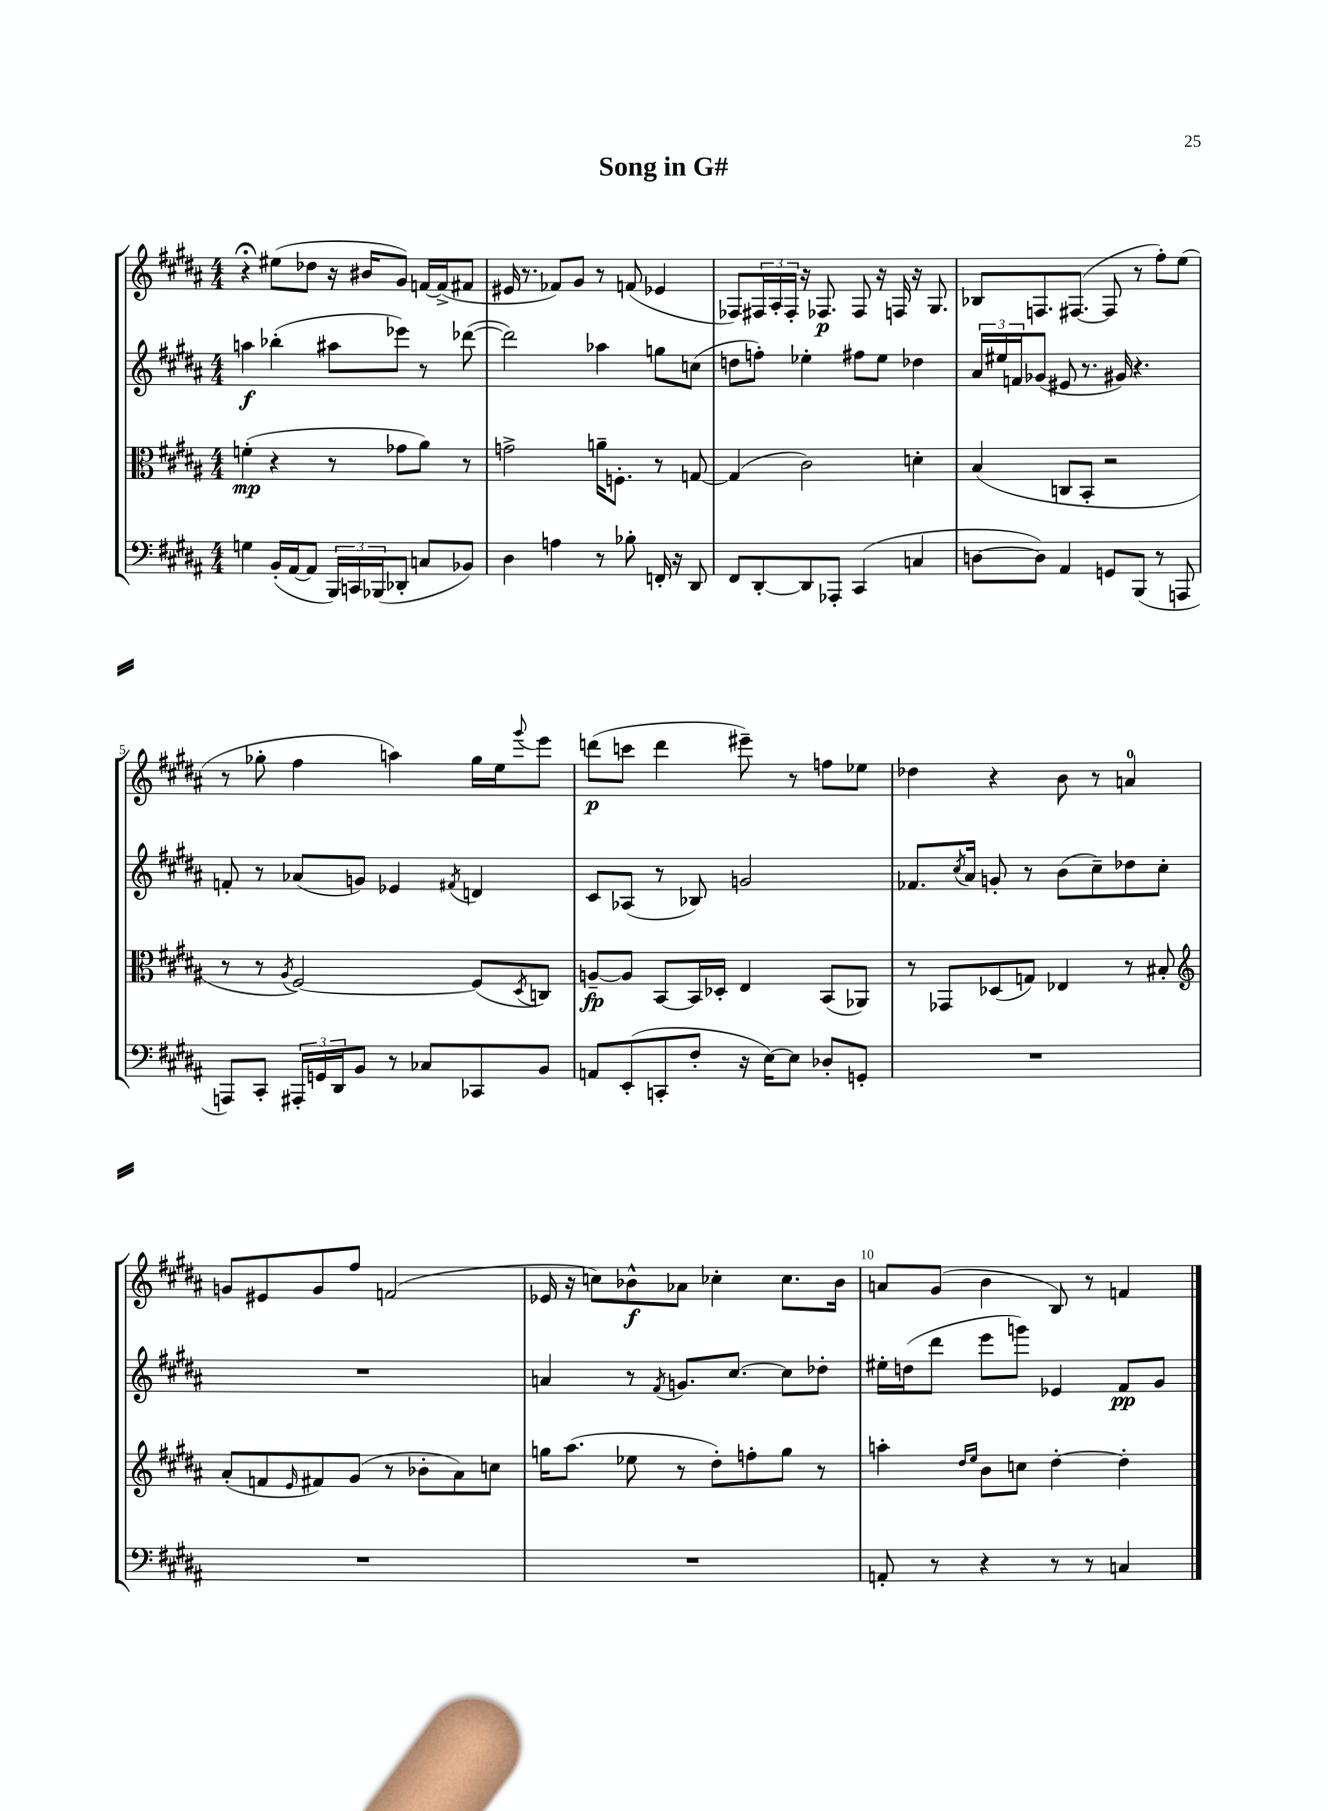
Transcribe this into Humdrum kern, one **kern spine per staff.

**kern	**kern	**kern	**kern
*staff4	*staff3	*staff2	*staff1
*clefF4	*clefC3	*clefG2	*clefG2
*k[f#c#g#d#a#]	*k[f#c#g#d#a#]	*k[f#c#g#d#a#]	*k[f#c#g#d#a#]
*M4/4	*M4/4	*M4/4	*M4/4
4G	(4f'	4aa	4r;
(16BB'	4r	(4bb-'	(8ee#
[16AA#	.	.	.
8AA#]	.	.	8dd-
24BBB)	8r	8aa#	16r
24CC	.	.	.
.	.	.	16b#
(24BBB-	.	.	.
8DD-'	8g-	8eee-)	8g#)
8C	8a#)	8r	[16f
.	.	.	(16f^]
8BB-)	8r	([8ddd-	8f#
=	=	=	=
4D#	2g^	2ddd-])	16e#
.	.	.	8.r
4A	.	.	8f-)
.	.	.	8g#
8r	16a~	4aa-	8r
.	8.F'	.	.
8B-'	.	.	(8f
16FF'	8r	8gg	4e-
16r	.	.	.
8DD#	[8G	(8cc	.
=	=	=	=
8FF#	(4G]	8dd	8F-)
[8DD#'	.	8ff')	24F#
.	.	.	24A#'
.	.	.	24F#'
8DD#]	2c#)	4ee-'	16r
.	.	.	8.F-
8AAA-'	.	.	.
(4CC#	.	8ff#	8F-
.	.	8ee-	16r
.	.	.	16F
4C	4d'	4dd-	16r
.	.	.	8.G#
=	=	=	=
[8D	(4B	24a#	8B-
.	.	24ee#	.
.	.	24f	.
8D])	.	(8g-	8.F
4AA#	8C	8e#	.
.	.	.	([8.F#
.	8BB'	8.r	.
8GG	2r	.	8F#]
.	.	16g#)	.
(8BBB	.	4.r	8r
8r	.	.	8ff#')
8AAA	.	.	(8ee
=	=	=	=
8AAA)	8r	8f'	8r
8CC#'	8r	8r	8gg-'
.	8qA#	.	.
24AAA#'	[2F#)	(8a-	4ff#
24GG	.	.	.
24DD#	.	.	.
8BB	.	8g)	.
8r	.	4e-	4aa)
8C-	.	.	.
.	.	8qf#	.
8CC-	(8F#]	4d	16gg-
.	.	.	16ee
.	8qD#	.	8qqggg#
8BB	8C)	.	8eee
=	=	=	=
8AA	[8A~	8c#	(8ddd
(8EE'	8A]	(8A-	8ccc
8CC'	[8BB	8r	4ddd
8F#'	16BB]	8B-)	.
.	16D-'	.	.
16r	4E	2g	8eee#~)
[16E)	.	.	.
8E]	.	.	8r
8D-'	(8BB	.	8ff
8GG'	8AA-)	.	8ee-
=	=	=	=
1r	8r	8.f-	4dd-
.	8GG-	.	.
.	.	8qcc#	.
.	.	16a#	.
.	(8D-	8g'	4r
.	8G)	8r	.
.	4E-	(8b	8b
.	.	8cc#~)	8r
.	8r	8dd-	4a
.	8B#'	8cc#'	.
=	=	=	=
*	*clefG2	*	*
1r	(8a#'	1r	8g
.	8f	.	8e#
.	16qqe	.	.
.	8f#)	.	8g
.	(8g#	.	8ff#
.	8r	.	(2f
.	8b-'	.	.
.	8a#)	.	.
.	8cc	.	.
=	=	=	=
1r	16gg	4a	16e-
.	(8.aa#	.	16r
.	.	.	8cc)
.	8ee-	8r	8b-^^
.	.	8qf#	.
.	8r	8.g	8a-
.	8dd#')	.	4cc-'
.	.	[8.cc#	.
.	8ff'	.	.
.	8gg	8cc#]	8.cc-
.	8r	8dd-'	.
.	.	.	16b-
=	=	=	=
8AA'	4aa'	16ee#'	8a
.	.	(16dd	.
8r	.	8ddd#	(8g#
.	16qqdd#	.	.
.	16qqee	.	.
4r	8b	8eee	4b
.	8cc	8ggg)	.
8r	[4dd#'	4e-	8B)
8r	.	.	8r
4C	4dd#']	8f#	4f
.	.	8g#	.
==	==	==	==
*-	*-	*-	*-
